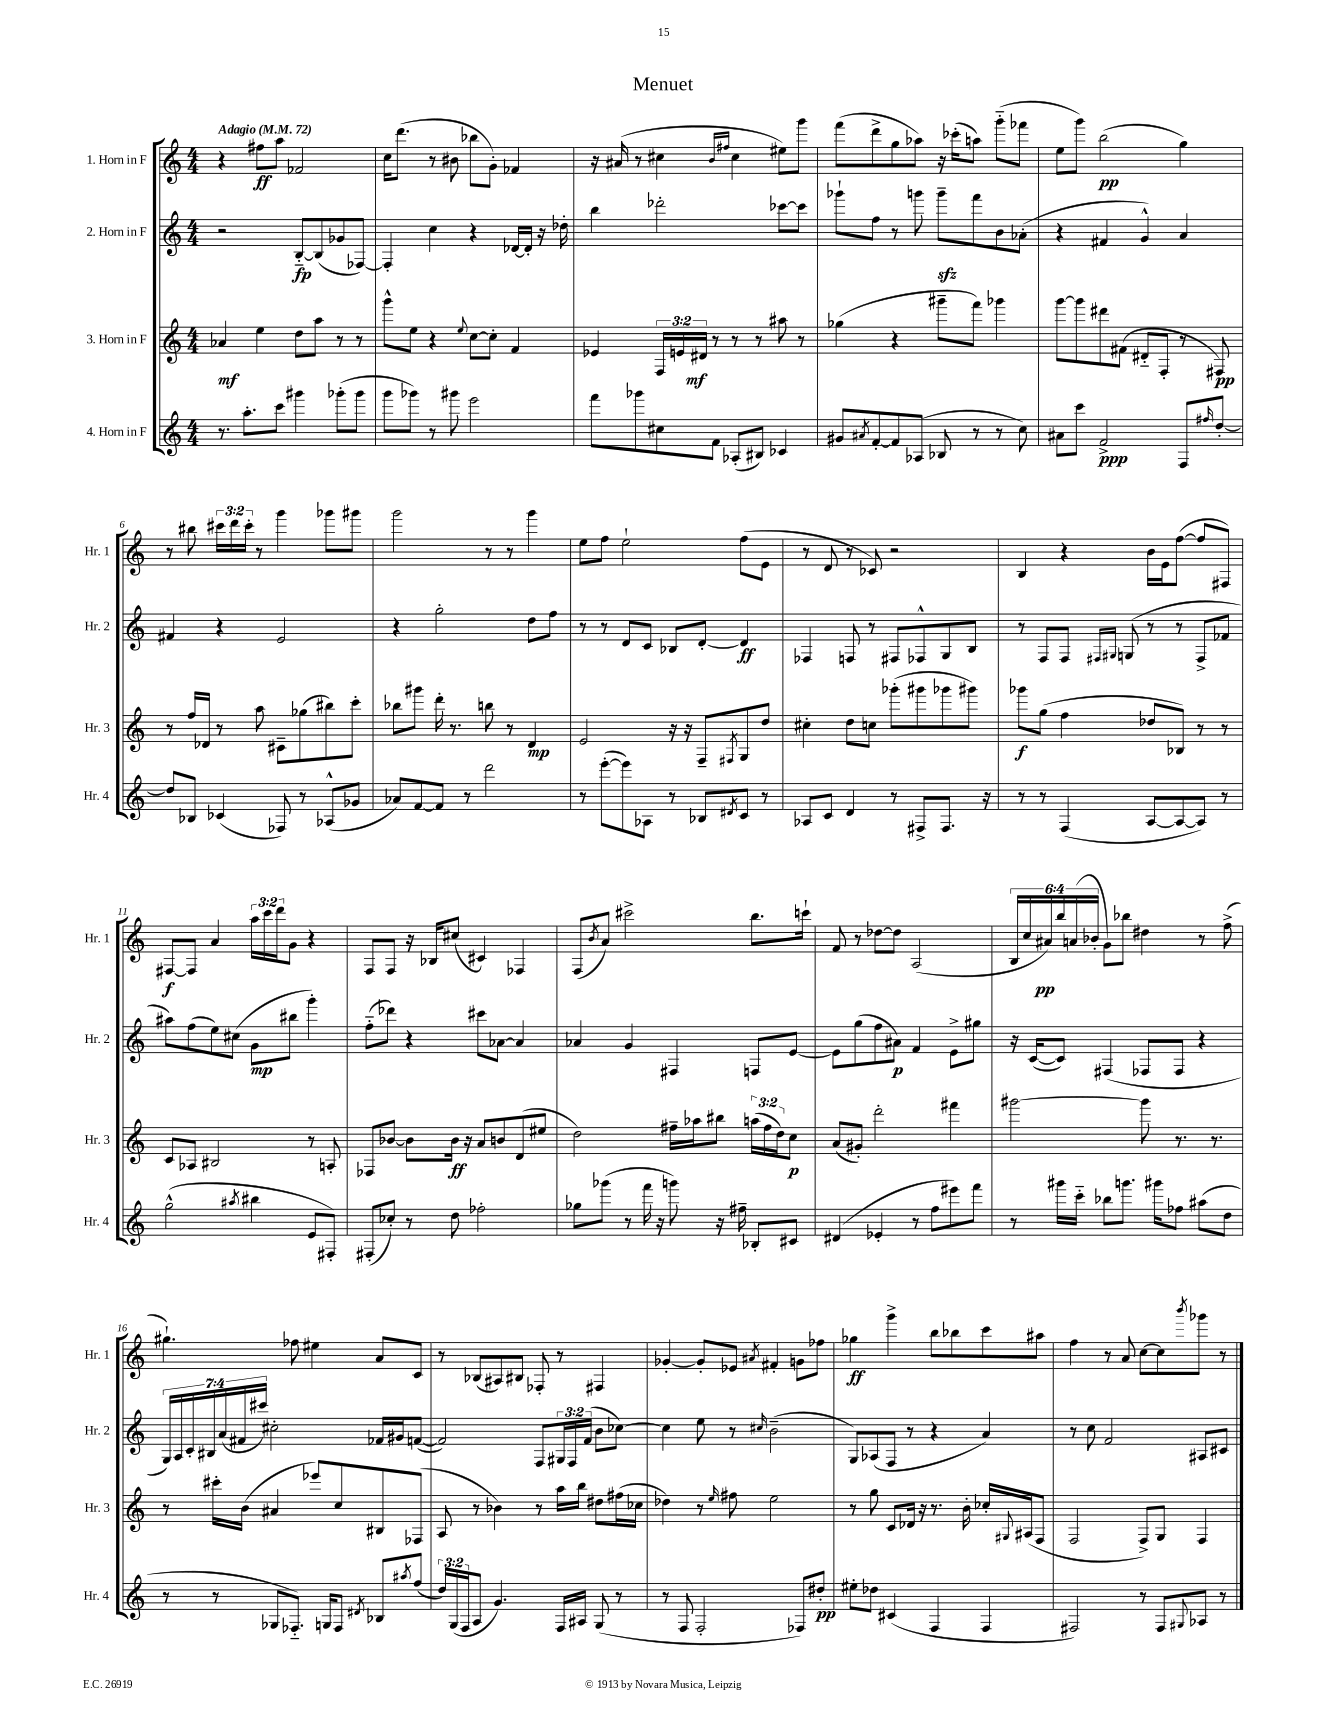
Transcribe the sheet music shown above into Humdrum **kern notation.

**kern	**kern	**kern	**kern
*staff4	*staff3	*staff2	*staff1
*clefG2	*clefG2	*clefG2	*clefG2
*k[]	*k[]	*k[]	*k[]
*M4/4	*M4/4	*M4/4	*M4/4
*MM72	*MM72	*MM72	*MM72
8.r	4a-/	2r	4r
8.aa'\L	.	.	.
.	4ee\	.	8ff#\L
8ccc\J	.	.	8aa\J
4ggg#\	8dd\L	[8B'~/L	2f-/
.	8aa\J	(8B/]	.
(8ggg-'\L	8r	8g-/	.
8ggg-\J	8r	[8F-/J)	.
=	=	=	=
8ggg\L	8ggg^^\L	4F-'/]	16cc\LK
.	.	.	(8.ddd\J
8ggg-\J)	8ee\J	.	.
8r	4r	4cc\	8r
8ggg#\	.	.	8b#\
.	8qqee/	.	.
2eee\	[8cc\L	4r	8bb-\L
.	8cc'\]J	.	8g'\J)
.	4f/	[16d-/LL	4f-/
.	.	16d-'/]JJ	.
.	.	16r	.
.	.	16dd-'\	.
=	=	=	=
8fff\L	4e-/	4bb\	16r
.	.	.	(16a#/
8ggg-\	.	.	8r
8cc#\	24F/LL	2ddd-'\	4cc#\
.	24e/	.	.
.	24d#/JJ	.	.
8f\J	8r	.	.
.	.	.	16qqb/LL
.	.	.	16qqff#/JJ
(8A-'/L	8r	.	4cc#\
8B#/J)	8r	.	.
4c-/	8aa#\	[8ccc-\L	8ee#\L)
.	8r	8ccc-\]J	8ggg\J
=	=	=	=
8g#/L	(4gg-\	8ggg-`\L	(8fff\L
8qa#/	.	.	.
[8f'/	.	8ff\J	8ddd^\
8f/]	4r	8r	8gg\
(8A-/J	.	8ggg\	8aa-\J)
8B-/	8ggg#~\L	8ggg~\L	16r
.	.	.	(16ccc-'\LK
8r	8fff\J)	8fff\	8aa\J)
8r	4ggg-\	8b\	(8ggg'~\L
8cc\)	.	(8a-'\J	8fff-\J
=	=	=	=
8a#\L	[8ggg\L	4r	8ee\L
8ccc\J	8ggg\]	.	8ggg\J)
2f^/	8ddd#\	4f#/	(2bb\
.	(8f#\J	.	.
.	8d#'~/L	4g^^/)	.
.	8F'/J	.	.
8F/L	8r	4a/	4gg\)
16qqff#/	.	.	.
[8dd'/J	8F#/)	.	.
=	=	=	=
8dd/]L	8r	4f#/	8r
8B-/J	16ff/LL	.	8bb#\
.	16d-/JJ	.	.
(4c-/	8r	4r	24ccc#\LL
.	.	.	24ddd\
.	.	.	24ccc#'\JJ
.	8aa\	.	8r
8F-/)	8c#~\L	2e/	4ggg\
8r	(8gg-\	.	.
(8A-^^/L	8bb#\)	.	8ggg-\L
8g-/J	8ccc'\J	.	8ggg#\J
=	=	=	=
8a-/L)	8bb-\L	4r	2ggg\
[8f/	8ggg#\J	.	.
8f/]J	16ddd'\	2gg'\	.
.	8.r	.	.
8r	.	.	.
2ddd\	8bb\	.	8r
.	8r	.	8r
.	4d/	8dd\L	4ggg\
.	.	8ff\J	.
=	=	=	=
8r	2e/	8r	8ee\L
([8eee'\L	.	8r	8ff\J
8eee\])	.	8d/L	2ee`\
8A-\J	.	8c/J	.
8r	16r	8B-/L	.
.	16r	.	.
8B-/L	8F~/L	[8d'/J	.
8qd#/	8qF#/	.	.
8c/J	8G/	4d/]	(8ff\L
8r	8dd/J	.	8e\J
=	=	=	=
8A-/L	4cc#'\	4F-/	8r
8c/J	.	.	8d/
4d/	8dd\L	8F/	8r
.	8cc\J	8r	8c-/)
8r	(8ggg-'\L	8F#/L	2r
8F#^/L	8ggg#\	8F-^^/	.
8.F#/J	8ggg-\	8G/	.
.	8ggg#\J)	8B/J	.
16r	.	.	.
=	=	=	=
8r	8ggg-\L	8r	4B/
8r	(8gg\J	8F/L	.
(4F/	4ff\	8F/J	4r
.	.	16qqF#/LL	.
.	.	16qqG#/JJ	.
.	.	(8G/	.
[8A/L	8dd-/L	8r	16b\LL
.	.	.	16e\J
8A/_	8B-/J)	8r	([8ff\J
8A/]J)	8r	8F#^/L	8ff/]L
8r	8r	8f-/J	8F#/J)
=	=	=	=
(2gg^^\	8c/L	8aa#\L)	[8F#/L
.	8A-/J	(8ff\	8F#/]J
.	2B#/	8ee\)	4a/
.	.	(8cc#\J	.
8qaa#/	.	.	.
4bb#\	.	8g\L	24aa\LL
.	.	.	24ccc\
.	.	.	24ddd\J
.	.	8bb#\J	8g\J
8e/L	8r	4ggg'\)	4r
8F#'/J)	8A'/	.	.
=	=	=	=
(8F#'/L	8F-/L	(8ff'~\L	8F/L
8cc-'/J)	[8b-/J	8ddd-\J)	8F/J
8r	8b-\]L	4r	16r
.	.	.	16B-/LK
8dd\	16b-\Jk	.	(8cc#/J
.	16r	.	.
2ff-'\	8a/L	8ccc#\L	4c#/)
.	8b/	[8a-\J	.
.	(8d/	4a-/]	4F-/
.	8ee#/J	.	.
=	=	=	=
8gg-\L	2dd\)	4a-/	(8F/L
.	.	.	8qb/
(8ggg-\J	.	.	8a/J)
8r	.	4g/	2ccc#^\
16fff\	.	.	.
16r	.	.	.
8ggg\)	16ff#~\LL	4F#/	.
.	16aa-\J	.	.
16r	8bb#\J	.	.
16ff#~\	.	.	.
8B-'/L	(24aa\LL	8F/L	8.bb\L
.	24ff#\	.	.
.	24dd\J)	.	.
8c#/J	8cc\J	[8e/J	.
.	.	.	16ccc`\Jk
=	=	=	=
(4d#/	(8a/L	8e\]L	8f/
.	8g#'/J)	(8gg\	8r
4e-'/	2ddd'\	8ff\	[8dd-\L
.	.	8a#\J)	8dd-\]J
8r	.	4f/	(2A/
8ff\L	.	.	.
8eee#\)	4fff#\	8e^\L	.
8fff\J	.	8gg#\J	.
=	=	=	=
8r	[2ggg#\	16r	24B/LL
.	.	.	24cc/
.	.	([16c/LK	.
.	.	.	24a#/)
16ggg#\LL	.	8c/]J)	24bb/
.	.	.	(24a/
16ccc'~\JJ	.	.	.
.	.	.	24b-'/JJ
8bb-\L	.	(4F#/	8g\L)
8.ggg\J	.	.	8bb-\J
.	8ggg#\]	8F-/L	4dd#\
16ggg#\LK	.	.	.
8ff-\J	8.r	8F-/J	.
(8aa#\L	.	4r	8r
.	8.r	.	.
8dd\J	.	.	(8ff^\
=	=	=	=
8r	8r	28G/LL)	4.gg#`\)
.	.	28A/	.
.	.	28c'/	.
.	.	28B#/	.
8r	16ccc#'\LL	.	.
.	.	(28a/	.
.	.	28f#/	.
.	(16b\JJ	.	.
.	.	28ccc#/JJ)	.
8G-/L	4a#/	2cc#'\	.
8.F-'~/J)	.	.	8ff-\
.	8eee-/L)	.	4ee#\
16G/LK	.	.	.
8F-/J	8cc/	.	.
8qd#/	.	.	.
8B-/L	8B#/	16f-/LL	8a/L
.	.	16g#/J	.
8qaa#/	.	.	.
(8ff/J	(8F-/J	([8f/J	8c/J
=	=	=	=
24dd/LL)	8A/	2f/])	8r
(24G/	.	.	.
24F/J	.	.	.
8A/J	8r	.	(8B-/L
4.g/)	4b-\)	.	8A#/)
.	.	.	8B#/J
.	8r	8F/L	8F-'/
16F/LL	16aa\LL	24G#/L	8r
.	.	24F/	.
16A#/JJ	16bb\JJ	.	.
.	.	(24f/JJ	.
(8G/	8dd#\L	8b\L	4F#/
8r	(16ff#\L	[8cc-\J)	.
.	16cc-\JJ	.	.
=	=	=	=
8r	4dd-\)	4cc-\]	[4g-'/
8F/	.	.	.
2F'/	8r	8ee\	8g-'/]L
.	16qqee/	.	.
.	8ff#\	8r	8e-/J
.	.	16qqcc#/	8qa#/
.	2ee\	(2b~\	4f#'/
8F-/L)	.	.	8g\L
8dd#'/J	.	.	8ff-\J
=	=	=	=
8ee#'\L	8r	8G/L)	4gg-\
8dd-\J	8gg\	(8A-/	.
(4c#/	8c/L	8F/J	4ggg^\
.	16d-/Jk	8r	.
.	16r	.	.
4F/	8.r	4r	8bb\L
.	.	.	8bb-\
.	16b'\	.	.
4F/	16cc-'/LL	4a/)	8ccc\
.	8qqG#/	.	.
.	(16A#/J	.	.
.	8F/J	.	8aa#\J
=	=	=	=
2F#/)	2F/	8r	4ff\
.	.	8cc\	.
.	.	2f/	8r
.	.	.	8a/
8r	8F^/L)	.	[8cc\L
8F#/L	8G/J	.	8cc\]
8qqG#/	.	.	8qbbb/
8A-/J	4F/	8A#/L	8ggg-\J
8r	.	8c#/J	8r
==	==	==	==
*-	*-	*-	*-
